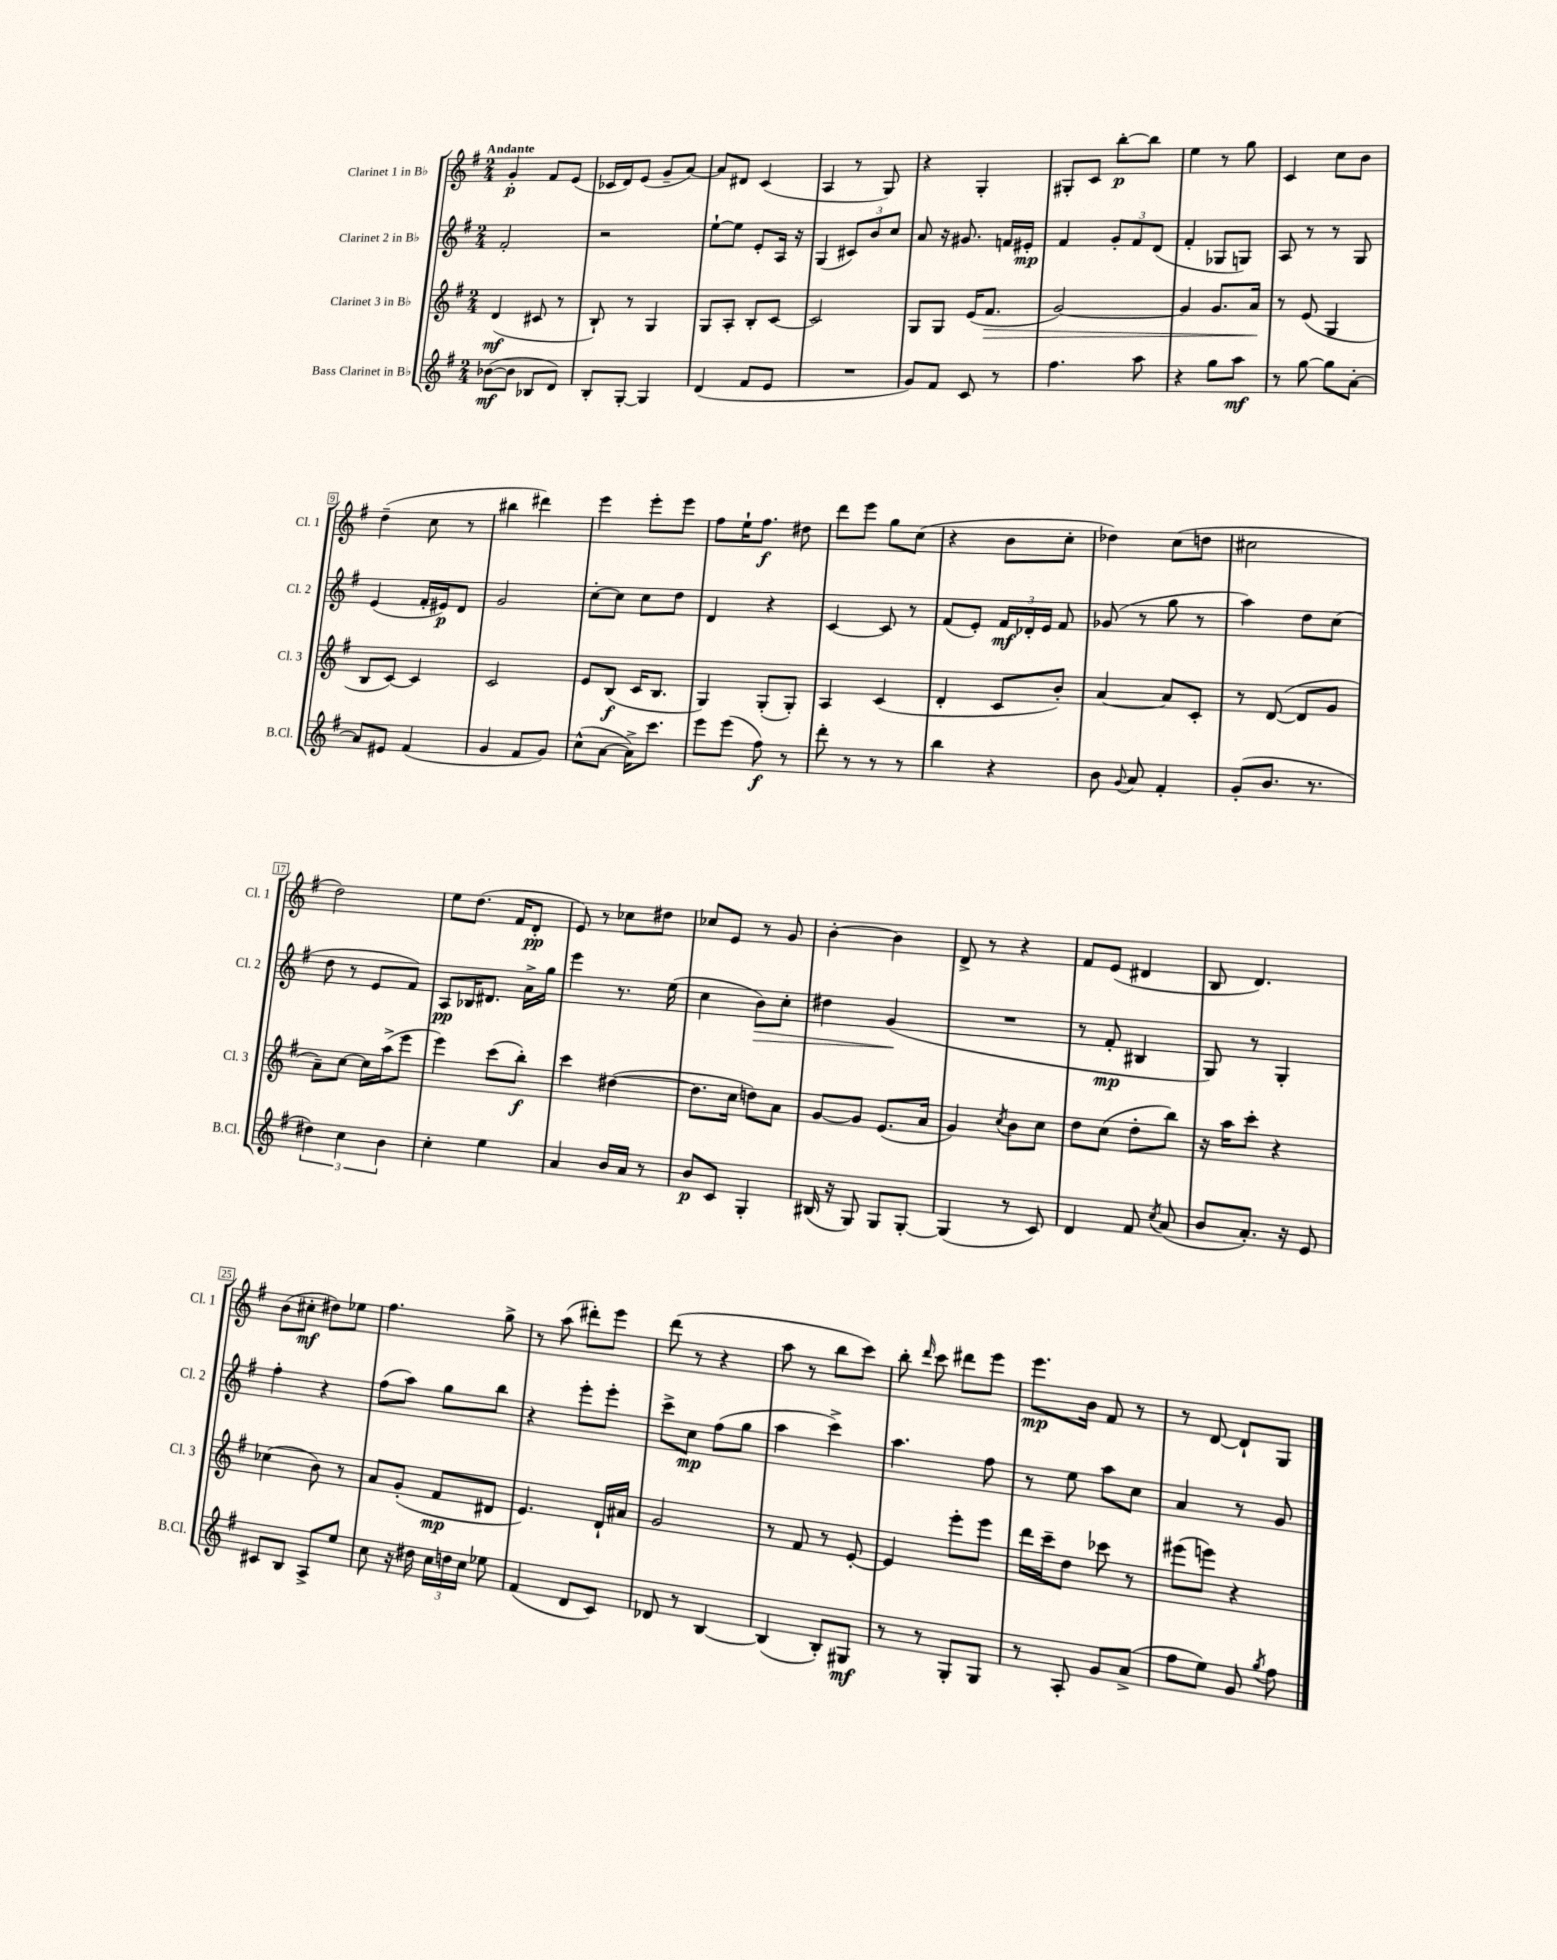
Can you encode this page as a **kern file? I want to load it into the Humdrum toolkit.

**kern	**kern	**kern	**kern
*staff4	*staff3	*staff2	*staff1
*clefG2	*clefG2	*clefG2	*clefG2
*k[f#]	*k[f#]	*k[f#]	*k[f#]
*M2/4	*M2/4	*M2/4	*M2/4
([8b-	(4d	2f#'	4g'
8b-]	.	.	.
8B-	8c#	.	8f#
8d)	8r	.	(8e
=	=	=	=
8B'	8B`)	2r	16c-
.	.	.	16d)
[8G'	8r	.	(8e
4G]	4G	.	8g~
.	.	.	[8a)
=	=	=	=
(4d	8G	[8ee`	8a]
.	8A'	8ee]	8d#
8f#	8B'	8e'	(4c
8e	[8c	16A	.
.	.	16r	.
=	=	=	=
2r	2c]	(4G	4A
.	.	12c#)	8r
.	.	12b	.
.	.	.	8G)
.	.	12cc	.
=	=	=	=
8g)	8G	8a	4r
8f#	8G	16r	.
.	.	8.g#	.
8c	(16e	.	4G'
.	8.f#	.	.
8r	.	16f	.
.	.	16e#'	.
=	=	=	=
4.ff#	[2g)	4f#	8G#'
.	.	.	8c
.	.	12g'	[8bb'
.	.	12f#	.
8aa	.	.	8bb]
.	.	(12d	.
=	=	=	=
4r	4g]	4f#'	4ee
8gg	8.g	8G-	8r
8aa	.	8G)	8gg
.	16a	.	.
=	=	=	=
8r	8r	8A	4c
[8gg	(8e	8r	.
8gg]	4G	8r	8cc
[8a'	.	8G	8b
=	=	=	=
8a]	8B	(4e	(4dd~
8e#	[8c)	.	.
(4f#	4c]	16f#'	8cc
.	.	16e#)	.
.	.	8d	8r
=	=	=	=
4g	2c	2g	4bb#
8f#	.	.	4ddd#)
8g)	.	.	.
=	=	=	=
(8cc^^	8e	[8cc'	4eee
[8a	(8B	8cc]	.
16a^])	16c	8cc	8eee'
8.ccc	8.B	.	.
.	.	8dd	8eee
=	=	=	=
8eee	4G)	4d	8ff#
(8eee	.	.	16ee`
.	.	.	8.ff#
8ff#)	(8G'	4r	.
8r	8G')	.	8dd#
=	=	=	=
8ddd'	4A	[4c	8ddd
8r	.	.	8eee
8r	(4c	8c]	8gg
8r	.	8r	(8cc
=	=	=	=
4bb	4d'	(8f#	4r
.	.	8e')	.
4r	8c	24f#	8b
.	.	24d-'	.
.	.	24e	.
.	8b')	8f#	8cc'
=	=	=	=
8b	[4a	(8g-	4dd-)
8qqg	.	.	.
8a	.	8r	.
4f#'	8a]	8gg	(8cc
.	8c'	8r	8dd
=	=	=	=
(8g'	8r	4aa)	2cc#
8.b	([8d	.	.
.	8d]	8dd	.
8.r	.	.	.
.	8g	(8cc	.
=	=	=	=
6dd#)	8a~)	8dd	2dd)
.	[8cc	8r	.
6cc	.	.	.
.	16cc]	8e	.
.	(16aa^	.	.
6b	.	.	.
.	8eee	8f#)	.
=	=	=	=
4cc'	4eee)	8A	8ee
.	.	16B-	(8.dd
.	.	8.d#	.
4ee	(8ccc	.	.
.	.	.	16f#
.	8bb')	16a^	8d'
.	.	16gg	.
=	=	=	=
4a	4ccc	4eee	8e)
.	.	.	8r
16b	([4dd#	8.r	8cc-
16a	.	.	.
8r	.	.	8dd#
.	.	(16ee	.
=	=	=	=
8b	8.dd#]	4cc	8cc-
8c	.	.	8e
.	16cc	.	.
4G'	8dd)	8b)	8r
.	8a	8cc'	8g
=	=	=	=
(16B#	[8g	4dd#	[4b'
16r	.	.	.
8G)	8g]	.	.
8G	(8.e	(4g	4b]
[8G'	.	.	.
.	16a	.	.
=	=	=	=
(4G]	4g)	2r	8d^
.	.	.	8r
.	8qcc	.	.
8r	8b	.	4r
8c)	8cc	.	.
=	=	=	=
4d	8dd	8r	8f#
.	(8cc	8f#'	(8e
8f#	8dd'	4B#	4d#
8qcc	.	.	.
(8a	8bb)	.	.
=	=	=	=
8b	16r	8G)	8B
.	16aa	.	.
8.a')	8ccc'	8r	4.d)
.	4r	4G'	.
16r	.	.	.
8e	.	.	.
=	=	=	=
8c#	(4cc-	4ff#'	(8b
8B	.	.	8cc#'
8A^	8b)	4r	8dd#)
8ee	8r	.	8ee-
=	=	=	=
8cc	8a	(8ff#	4.ff#
16r	(8g'	8aa)	.
16dd#	.	.	.
24cc	8f#	8gg	.
24dd	.	.	.
24cc	.	.	.
8ee-	8d#	8bb	8gg^
=	=	=	=
(4f#	4.e)	4r	8r
.	.	.	(8aa
8d	.	8eee'	8ddd#')
8c)	16d`	8eee'	8eee
.	16a#	.	.
=	=	=	=
8d-	2g	8ccc^	(8ddd
8r	.	8cc	8r
[4B	.	(8ff#	4r
.	.	8gg	.
=	=	=	=
(4B]	8r	4aa	8aa
.	8f#	.	8r
8B')	8r	4ccc^)	8bb
8G#	[8e'	.	8ccc)
=	=	=	=
8r	4e]	4.aa	8bb'
.	.	.	16qqddd
8r	.	.	8ccc
8G'	8eee'	.	8ddd#
8G	8eee	8ff#	8eee
=	=	=	=
8r	16ddd	8r	8.eee
.	16ccc~	.	.
8A'	8dd	8ee	.
.	.	.	16b
8g	8ccc-	8aa	8f#
(8a^	8r	8cc	8r
=	=	=	=
8ff#	(8eee#	4a	8r
8ee)	8eee)	.	[8d
8g	4r	8r	8d`]
8qgg	.	.	.
8ff#	.	8g	8G
==	==	==	==
*-	*-	*-	*-
